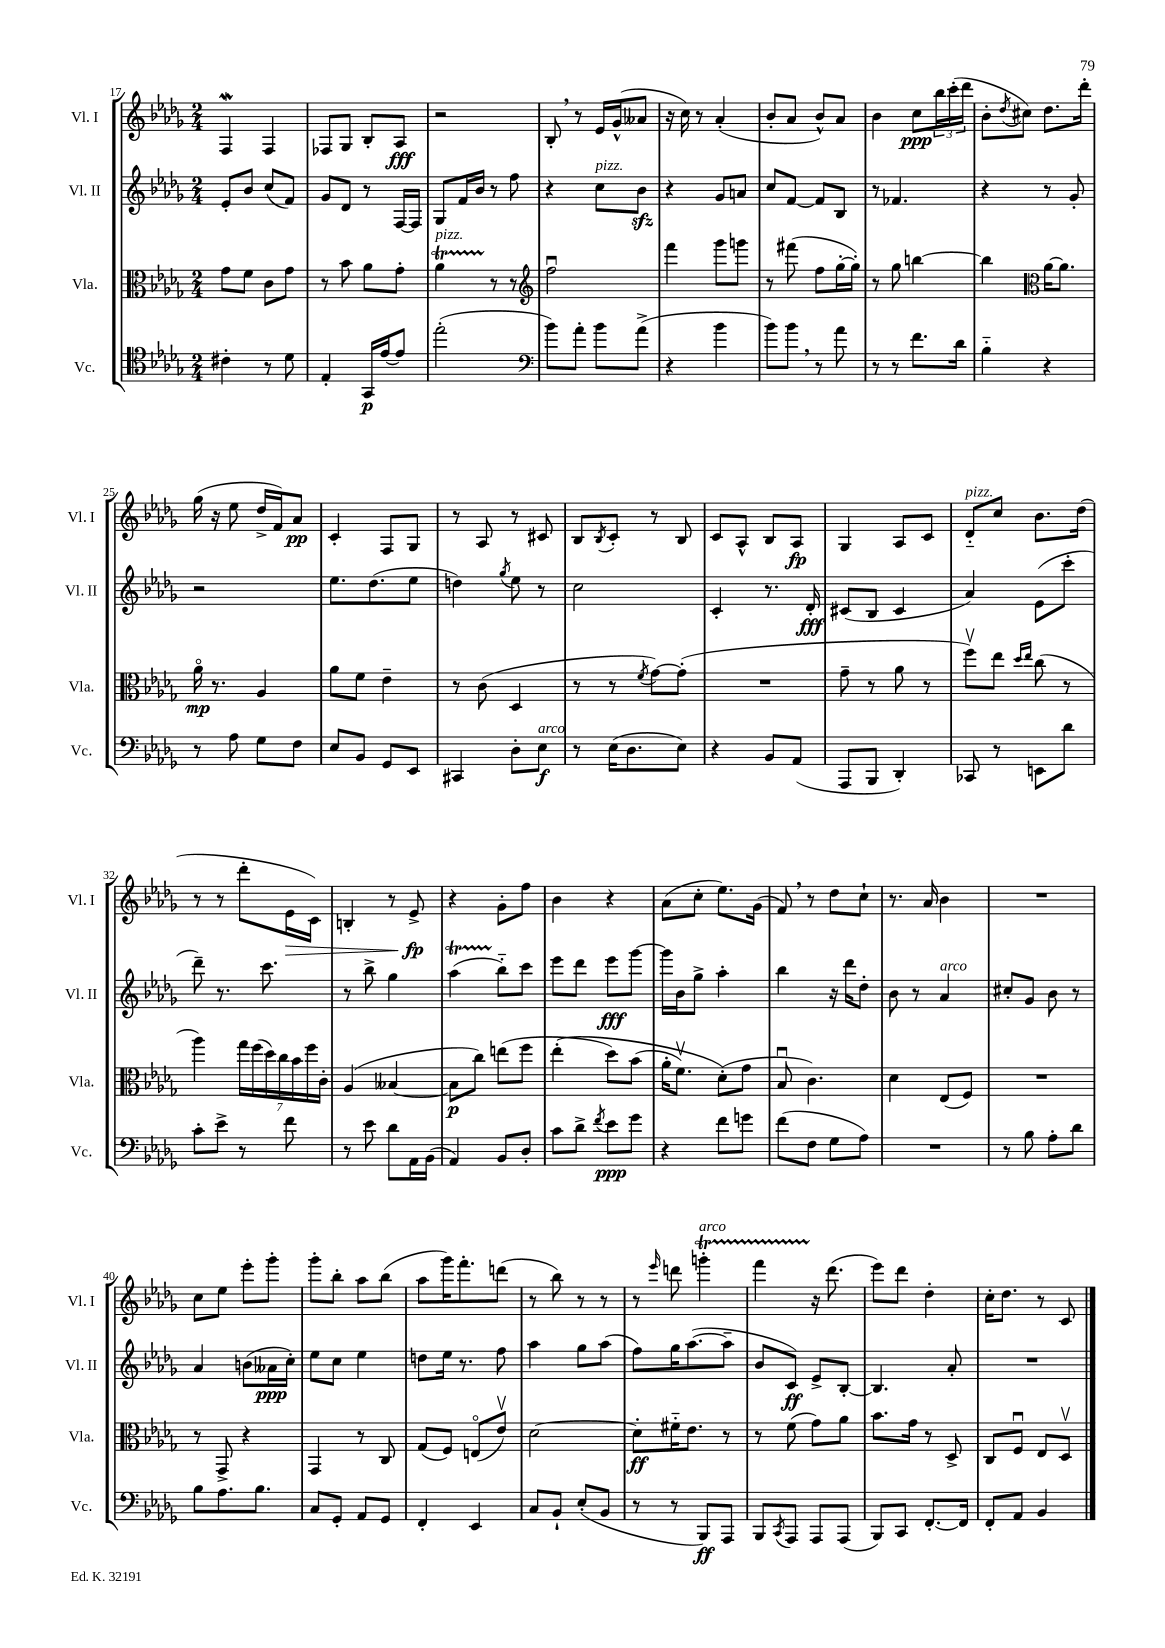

**kern	**kern	**kern	**kern
*staff4	*staff3	*staff2	*staff1
*clefC4	*clefC3	*clefG2	*clefG2
*k[b-e-a-d-g-]	*k[b-e-a-d-g-]	*k[b-e-a-d-g-]	*k[b-e-a-d-g-]
*M2/4	*M2/4	*M2/4	*M2/4
4c#'	8g-	8e-'	4F
.	8f	8b-	.
8r	8c	(8cc	4F
8d-	8g-	8f)	.
=	=	=	=
4E-'	8r	8g-	8F-
.	8b-	8d-	8G-
16GG-	8a-	8r	8B-'
[16e-	.	.	.
8e-]	8g-'	[16F	8A-
.	.	16F]	.
=	=	=	=
(2ee-'	4a-	8G-	2r
.	.	16f	.
.	.	16b-	.
.	8r	8r	.
.	8r	8ff	.
=	=	=	=
*clefF4	*clefG2	*	*
8b-)	2ffu	4r	8B-'
8a-'	.	.	8r
8b-	.	8cc	16e-
.	.	.	(16g-^^
(8a-^	.	8b-	8a--
=	=	=	=
4r	4fff	4r	16r
.	.	.	16cc)
.	.	.	8r
4b-	8ggg-	8g-	(4a-'
.	8ggg	8a	.
=	=	=	=
8b-)	8r	8cc	8b-'
8b-	(8fff#	[8f	8a-
8r	8ff	8f]	8b-^^)
8a-	[16gg-'	8B-	8a-
.	16gg-'])	.	.
=	=	=	=
8r	8r	8r	4b-
8r	8gg-	4.f-	.
8.f	[4bb	.	8cc
.	.	.	24bb-
.	.	.	(24ccc'
16d-	.	.	.
.	.	.	24ddd-
=	=	=	=
4B-'~	4bb]	4r	8b-'
.	.	.	8qdd-
.	.	.	8cc#)
*	*clefC3	*	*
4r	[16a-	8r	8.dd-
.	8.a-]	.	.
.	.	8g-'	.
.	.	.	16ddd-'
=	=	=	=
8r	16a-o	2r	(16gg-
.	8.r	.	16r
8A-	.	.	8ee-
8G-	4A-	.	16dd-^
.	.	.	16f)
8F	.	.	8a-
=	=	=	=
8E-	8a-	8.ee-	4c'
8BB-	8f	.	.
.	.	(8.dd-	.
8GG-	4e-~	.	8F
8EE-	.	8ee-	8G-
=	=	=	=
4CC#	8r	4dd)	8r
.	(8c	.	8A-
.	.	8qgg-	.
8D-'	4D-	8ee-	8r
8E-	.	8r	8c#
=	=	=	=
8r	8r	2cc	8B-
.	.	.	8qB-
(16E-	8r	.	8c'
8.D-	.	.	.
.	8qf	.	.
.	[8g-)	.	8r
8E-)	(8g-']	.	8B-
=	=	=	=
4r	2r	4c'	8c
.	.	.	8A-^^
8BB-	.	8.r	8B-
(8AA-	.	.	8A-
.	.	16d-'	.
=	=	=	=
8AAA-	8g-~	(8c#	4G-
8BBB-	8r	8B-	.
4DD-')	8a-	4c#	8A-
.	8r	.	8c
=	=	=	=
8CC-	8ffv)	4a-)	8d-'~
8r	8ee-	.	8cc
.	16qqdd-	.	.
.	16qqee-	.	.
8EE	(8cc	(8e-	8.b-
8d-	8r	8ccc'	.
.	.	.	(16dd-
=	=	=	=
8c'	4aa-)	8ddd-~)	8r
8e-^	.	8.r	8r
8r	28gg-	.	8ddd-'
.	(28ff	.	.
.	.	8.ccc	.
.	28dd-)	.	.
.	28cc	.	.
8f	.	.	16e-
.	28b-	.	.
.	28ff	.	.
.	.	.	16c)
.	28c'	.	.
=	=	=	=
8r	(4A-	8r	4B'
8e-	.	8bb-^	.
8d-	[4B--	4gg-	8r
16AA-	.	.	8e-^
(16BB-	.	.	.
=	=	=	=
4AA-)	8B--]	(4aa-	4r
.	8cc)	.	.
8BB-	(8ee	8bb-'~)	8g-'
8D-'	8ff	8ccc	8ff
=	=	=	=
8c	&(4ee-'	8eee-	4b-
8d-^	.	8ddd-	.
8qf	.	.	.
8e-	8dd-)	8eee-	4r
8g-	(8b-	[8ggg-	.
=	=	=	=
4r	16a-'	16ggg-]	(8a-
.	8.fv)	16b-	.
.	.	8gg-^	8cc'
8f	(8d-'&)	4aa-'	8.ee-)
8g	8g-	.	.
.	.	.	(16g-
=	=	=	=
(8f	8B-u	4bb-	8f)
8F	4.c)	.	8r
8G-	.	16r	8dd-
.	.	16ddd-	.
8A-)	.	8dd-'	8cc`
=	=	=	=
2r	4d-	8b-	8.r
.	.	8r	.
.	.	.	16a-
.	(8E-	4a-	4b-
.	8F)	.	.
=	=	=	=
8r	2r	8cc#'	2r
8B-	.	8g-	.
8A-'	.	8b-	.
8d-	.	8r	.
=	=	=	=
8B-	8r	4a-	8cc
8.A-	8GG-^	.	8ee-
.	4r	(8b	8eee-'
8.B-	.	.	.
.	.	16a--	8ggg-'
.	.	16cc')	.
=	=	=	=
8C	4GG-	8ee-	8ggg-'
8GG-'	.	8cc	8bb-'
8AA-	8r	4ee-	8aa-
8GG-	8C	.	(8bb-
=	=	=	=
4FF'	(8G-	8dd	8aa-
.	8F)	16ee-	16ggg-)
.	.	8.r	8.fff'
4EE-	(8Eo	.	.
.	8e-v)	8ff	(8ddd
=	=	=	=
8C	[2d-	4aa-	8r
8BB-`	.	.	8bb-)
(8E-'	.	8gg-	8r
8BB-	.	(8aa-	8r
=	=	=	=
8r	8d-']	8ff)	8r
.	.	.	16qqeee-
8r	16f#'~	16gg-	8ddd
.	8.e-	([8.aa-	.
8BBB-)	.	.	4ggg'
8AAA-	8r	8aa-~]	.
=	=	=	=
8BBB-	8r	8b-	4fff
8qCC	.	.	.
8AAA-	(8f	8c)	.
8AAA-	8g-)	8e-^	16r
.	.	.	(8.ddd-
(8AAA-	8a-	[8B-'	.
=	=	=	=
8BBB-)	8.b-	4.B-]	8eee-)
8CC	.	.	8ddd-
.	16g-	.	.
[8.FF'	8r	.	4dd-'
.	8D-^	8a-'	.
16FF]	.	.	.
=	=	=	=
8FF'	8C	2r	16cc'
.	.	.	8.dd-
8AA-	8Fu	.	.
4BB-	8E-	.	8r
.	8D-v	.	8c
==	==	==	==
*-	*-	*-	*-
